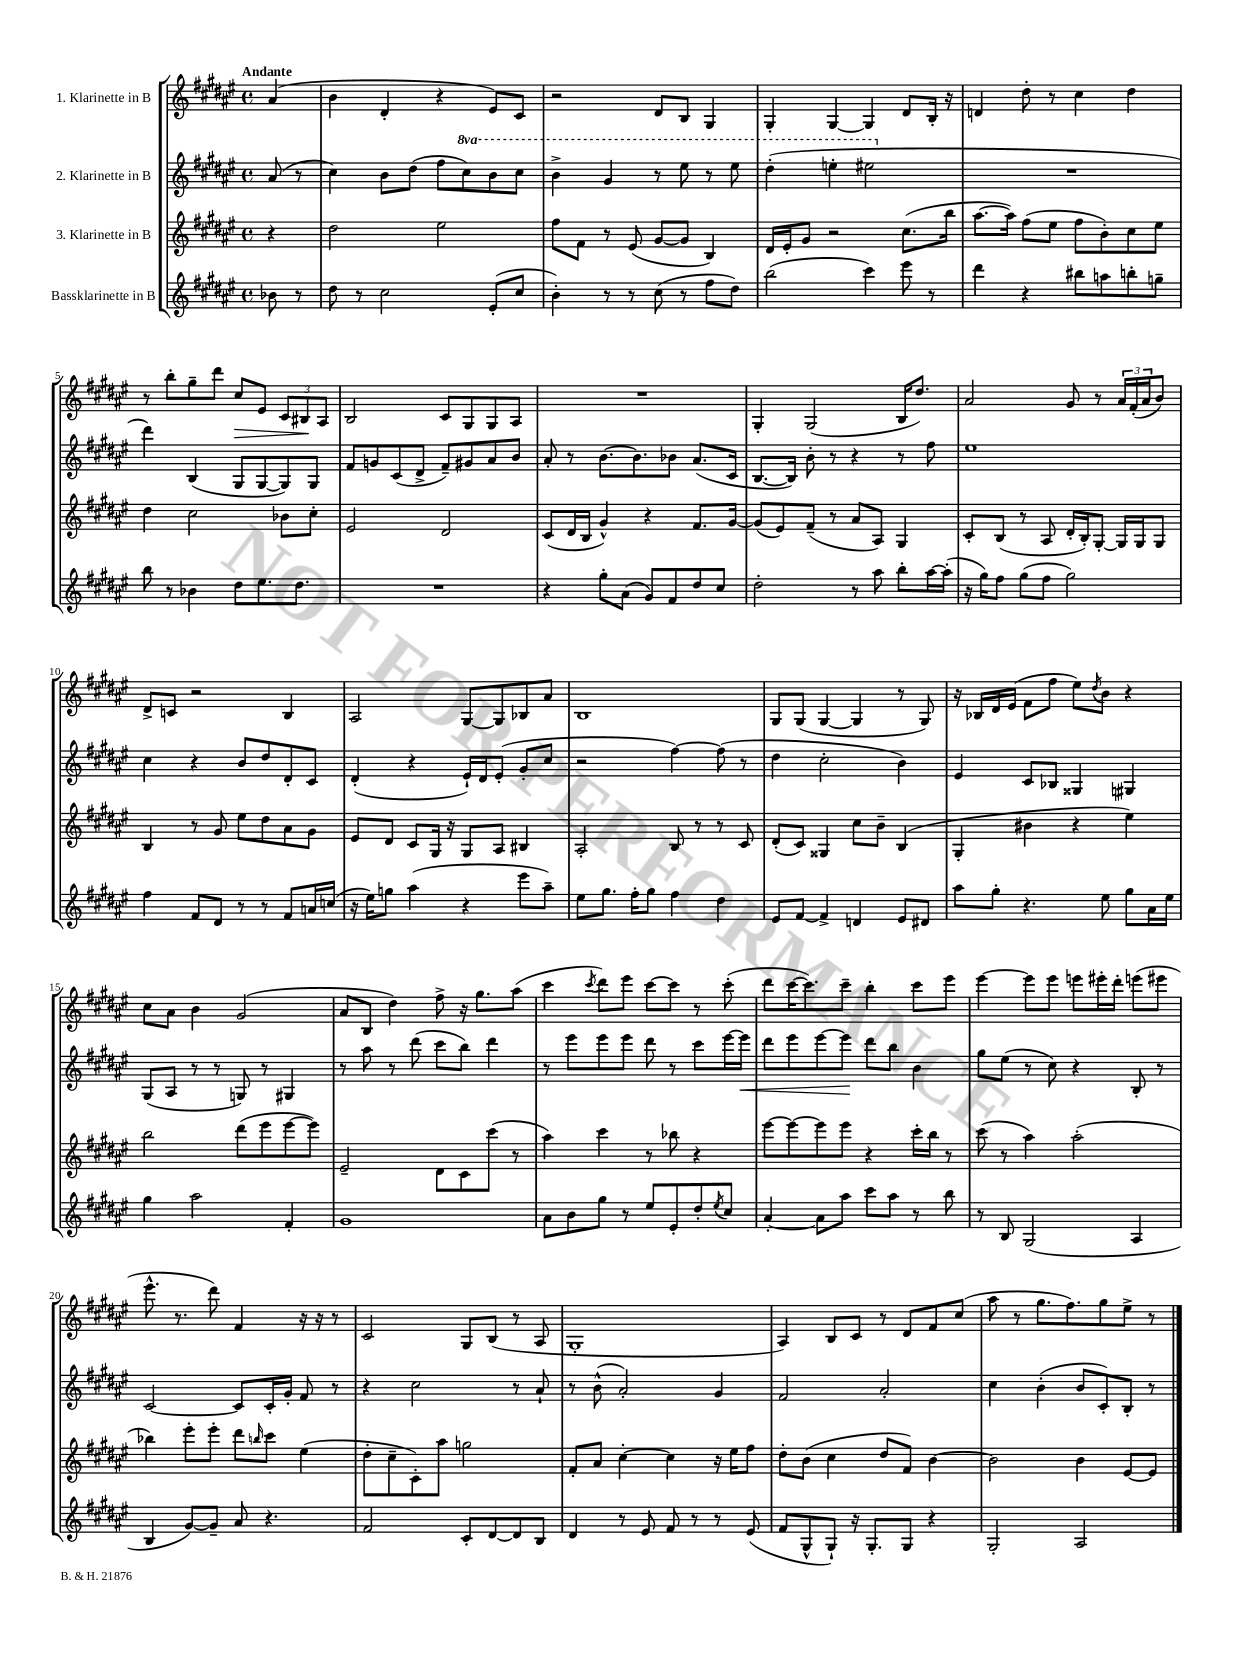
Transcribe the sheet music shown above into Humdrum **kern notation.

**kern	**kern	**kern	**kern
*staff4	*staff3	*staff2	*staff1
*clefG2	*clefG2	*clefG2	*clefG2
*k[f#c#g#d#a#e#]	*k[f#c#g#d#a#e#]	*k[f#c#g#d#a#e#]	*k[f#c#g#d#a#e#]
*M4/4	*M4/4	*M4/4	*M4/4
*met(c)	*met(c)	*met(c)	*met(c)
8b-	4r	(8a#	(4a#
8r	.	8r	.
=	=	=	=
8dd#	2dd#	4cc#)	4b
8r	.	.	.
2cc#	.	8b	4d#'
.	.	(8dd#	.
.	2ee#	8ff#	4r
.	.	8ccc#)	.
(8e#'	.	8bb	8e#)
8cc#	.	8ccc#	8c#
=	=	=	=
4b')	8ff#	4bb^	2r
.	8f#	.	.
8r	8r	4gg#	.
8r	(8e#	.	.
(8cc#	[8g#	8r	8d#
8r	8g#]	8eee#	8B
8ff#	4B)	8r	4G#
8dd#)	.	8eee#	.
=	=	=	=
(2bb	16d#	(4ddd#'	4G#'
.	16e#'	.	.
.	8g#	.	.
.	2r	4eee'	[4G#
4ccc#)	.	2eee#	4G#]
8eee#	(8.cc#	.	8d#
8r	.	.	16B'
.	16bb	.	16r
=	=	=	=
4ddd#	[8.aa#	1r	4d
.	16aa#])	.	.
4r	(8ff#	.	8dd#'
.	8ee#	.	8r
8bb#	8ff#	.	4cc#
8aa	8b')	.	.
8bb'	8cc#	.	4dd#
8gg~	8ee#	.	.
=	=	=	=
8bb	4dd#	4ddd#)	8r
8r	.	.	8bb'
4b-	2cc#	(4B	8gg#~
.	.	.	8ddd#
8dd#	.	8G#	8cc#
8.ee#	.	[8G#	8e#
.	8b-	8G#])	12c#
8.dd#	.	.	.
.	.	.	12B#
.	8cc#'	8G#	.
.	.	.	12A#
=	=	=	=
1r	2e#	8f#	2B
.	.	8g	.
.	.	(8c#	.
.	.	8d#^	.
.	2d#	8f#~)	8c#
.	.	8g#	8G#
.	.	8a#	8G#
.	.	8b	8A#
=	=	=	=
4r	(8c#	8a#'	1r
.	16d#	8r	.
.	16B	.	.
8gg#'	4g#^^)	[8.b	.
(8a#	.	.	.
.	.	8.b]	.
8g#)	4r	.	.
8f#	.	8b-	.
8dd#	8.f#	(8.a#	.
8cc#	.	.	.
.	[16g#	16c#	.
=	=	=	=
2dd#'	(8g#]	[8.B	4G#'
.	8e#)	.	.
.	.	16B])	.
.	(8f#~	8b'	(2G#
.	8r	8r	.
8r	8a#	4r	.
8aa#	8A#)	.	.
8bb'	4G#	8r	16B
.	.	.	8.dd#)
[16aa#	.	8ff#	.
(16aa#']	.	.	.
=	=	=	=
16r	8c#'	1ee#	2a#
16gg#)	.	.	.
8ff#	(8B	.	.
(8gg#	8r	.	.
8ff#	8A#	.	.
2gg#)	16d#'	.	8g#
.	16B')	.	.
.	[8G#'	.	8r
.	16G#]	.	24a#
.	.	.	(24f#'
.	16G#	.	.
.	.	.	24a#
.	8G#	.	8b)
=	=	=	=
4ff#	4B	4cc#	8d#^
.	.	.	8c
8f#	8r	4r	2r
8d#	8g#	.	.
8r	8ee#	8b	.
8r	8dd#	8dd#	.
8f#	8a#	8d#'	4B
16a	8g#	8c#	.
(16cc	.	.	.
=	=	=	=
16r	8e#	(4d#'	2A#
16ee#)	.	.	.
8gg	8d#	.	.
(4aa#	8c#	4r	.
.	16G#	.	.
.	16r	.	.
4r	8G#	16e#`)	[8G#
.	.	16d#	.
.	8A#	(8e#'	8G#]
8eee#	4B#	8g#'	8B-
8aa#~)	.	8cc#	8a#
=	=	=	=
8ee#	2A#'	2r	1B
8.gg#	.	.	.
16ff#'	.	.	.
8gg#	.	.	.
4ff#	8B	[4ff#)	.
.	8r	.	.
4dd#	8r	(8ff#]	.
.	8c#	8r	.
=	=	=	=
8e#	(8d#'	4dd#	8G#
[8f#	8c#)	.	(8G#
4f#^]	4G##	2cc#'	[4G#
4d	8cc#	.	4G#]
.	8b~	.	.
8e#	(4B	4b)	8r
8d#	.	.	8G#)
=	=	=	=
8aa#	4G#'	4e#	16r
.	.	.	16B-
8gg#'	.	.	16d#
.	.	.	(16e#
4.r	4b#	8c#	8f#
.	.	8B-	8ff#
.	4r	4G##	8ee#)
.	.	.	8qdd#
8ee#	.	.	8b
8gg#	4ee#)	4G#	4r
16a#	.	.	.
16ee#	.	.	.
=	=	=	=
4gg#	2bb	(8G#	8cc#
.	.	8A#	8a#
2aa#	.	8r	4b
.	.	8r	.
.	(8ddd#	8G)	(2g#
.	8eee#	8r	.
4f#'	[8eee#	4G#	.
.	8eee#])	.	.
=	=	=	=
1g#	2e#~	8r	8a#
.	.	8aa#	8B
.	.	8r	4dd#)
.	.	(8ddd#	.
.	8d#	8ccc#	8ff#^
.	8c#	8bb)	16r
.	.	.	8.gg#
.	(8ccc#	4ddd#	.
.	8r	.	(8aa#
=	=	=	=
8a#	4aa#)	8r	4ccc#
8b	.	8eee#	.
.	.	.	8qccc#
8gg#	4ccc#	8eee#	8ddd#)
8r	.	8eee#	8eee#
8ee#	8r	8ddd#	[8ccc#
8e#'	8bb-	8r	8ccc#]
8dd#'	4r	8ccc#	8r
8qee#	.	.	.
8cc#	.	[16eee#	(8ccc#'
.	.	16eee#]	.
=	=	=	=
[4a#'	[8eee#	8ddd#	8ddd#
.	8eee#_	8eee#	[16ccc#
.	.	.	8.ccc#])
8a#]	8eee#]	[8eee#	.
8aa#	8eee#	8eee#]	8ccc#~
8ccc#	4r	8ddd#	4bb'
8aa#	.	8bb	.
8r	16ccc#'	4b	8ccc#
.	16bb	.	.
8bb	8r	.	8eee#
=	=	=	=
8r	(8ccc#	8gg#	[4eee#
8B	8r	(8ee#	.
(2G#	4aa#)	8r	8eee#]
.	.	8cc#)	8eee#
.	(2aa#'	4r	8eee
.	.	.	16eee#'
.	.	.	16ddd#'
4A#	.	8B'	(8eee
.	.	8r	8eee#
=	=	=	=
4B	4bb-)	[2c#	8.eee#^^
.	.	.	8.r
[8g#)	8eee#'	.	.
8g#~]	8eee#'	.	8ddd#)
8a#	8ddd#	8c#]	4f#
.	16qqbb	.	.
4.r	8ccc#	16c#'	.
.	.	16g#'	.
.	(4ee#	8f#	16r
.	.	.	16r
.	.	8r	8r
=	=	=	=
2f#	8dd#'	4r	2c#
.	8cc#~	.	.
.	8c#')	2cc#	.
.	8aa#	.	.
8c#'	2gg	.	8G#
[8d#	.	.	(8B
8d#]	.	8r	8r
8B	.	8a#`	8A#
=	=	=	=
4d#	8f#'	8r	1G#'
.	8a#	(8b^^	.
8r	[4cc#'	2a#')	.
8e#	.	.	.
8f#	4cc#]	.	.
8r	.	.	.
8r	16r	4g#	.
.	16ee#	.	.
(8e#	8ff#	.	.
=	=	=	=
8f#	8dd#'	2f#	4A#)
8G#^^	(8b	.	.
8G#`)	4cc#	.	8B
16r	.	.	8c#
8.G#'	.	.	.
.	8dd#	2a#'	8r
8G#	8f#)	.	8d#
4r	[4b	.	8f#
.	.	.	(8cc#
=	=	=	=
2G#'	2b]	4cc#	8aa#
.	.	.	8r
.	.	(4b'	8.gg#
.	.	.	8.ff#)
2A#	4b	8b	.
.	.	8c#')	8gg#
.	[8e#	8B'	8ee#^
.	8e#]	8r	8r
==	==	==	==
*-	*-	*-	*-
